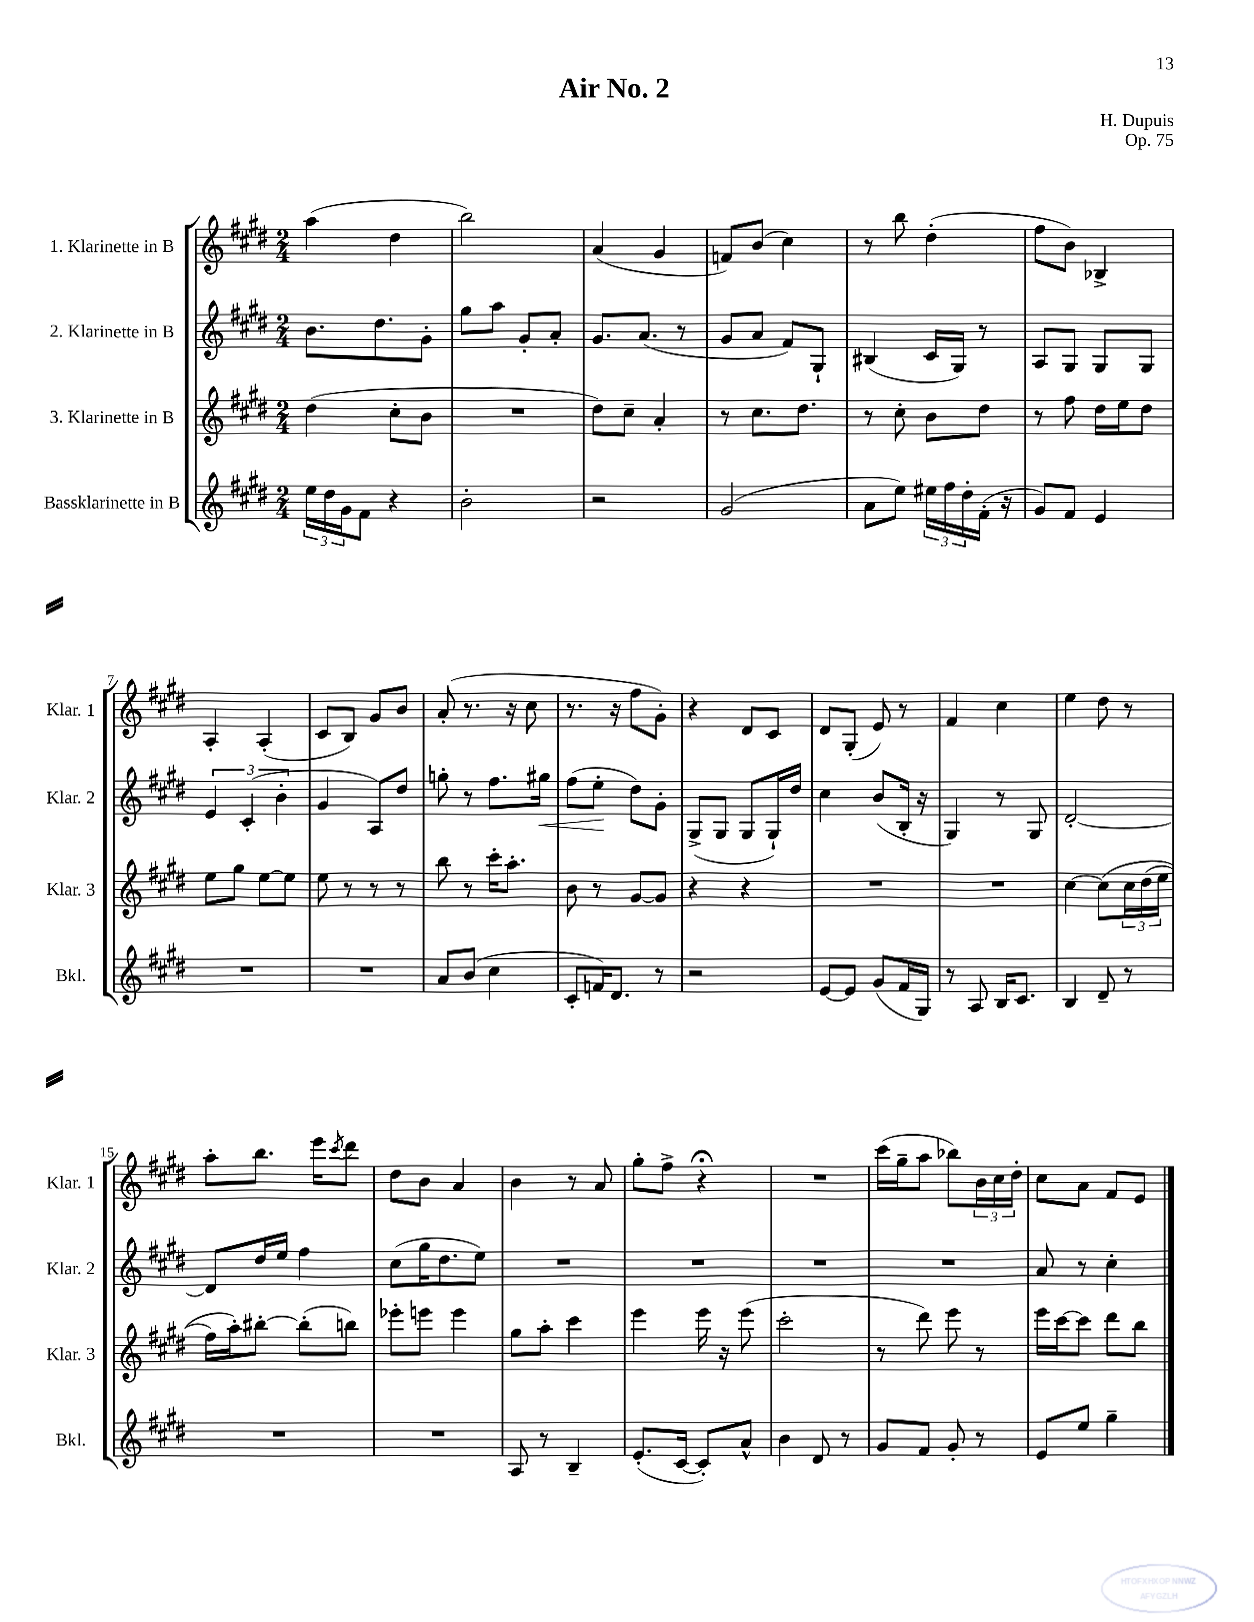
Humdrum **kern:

**kern	**kern	**kern	**dynam	**kern
*part4	*part3	*part2	*part2	*part1
*staff4	*staff3	*staff2	*staff2	*staff1
*I"Bassklarinette in B	*I"3. Klarinette in B	*I"2. Klarinette in B	*	*I"1. Klarinette in B
*I'Bkl.	*I'Klar. 3	*I'Klar. 2	*	*I'Klar. 1
*clefG2	*clefG2	*clefG2	*	*clefG2
*k[f#c#g#d#]	*k[f#c#g#d#]	*k[f#c#g#d#]	*	*k[f#c#g#d#]
*M2/4	*M2/4	*M2/4	*	*M2/4
=1	=1	=1	=1	=1
24ee\LL	(4dd#\	8.b\L	.	(4aa\
24dd#\	.	.	.	.
24g#\J	.	.	.	.
8f#\J	.	.	.	.
.	.	8.dd#\	.	.
4r	8cc#'\L	.	.	4dd#\
.	8b\J	8g#'\J	.	.
=2	=2	=2	=2	=2
2b'\	2r	8gg#\L	.	2bb\)
.	.	8aa\J	.	.
.	.	8g#'/L	.	.
.	.	8a'/J	.	.
=3	=3	=3	=3	=3
2r	8dd#\L)	8.g#/L	.	(4a/
.	8cc#~\J	.	.	.
.	.	(8.a/J	.	.
.	4a'/	.	.	4g#/
.	.	8r	.	.
=4	=4	=4	=4	=4
(2g#/	8r	8g#/L	.	8fn/L)
.	8.cc#\L	8a/J	.	(8b/J
.	.	8f#/L)	.	4cc#\)
.	8.dd#\J	.	.	.
.	.	8G#`/J	.	.
=5	=5	=5	=5	=5
8a\L	8r	(4B#X/	.	8r
8ee\J)	8cc#'\	.	.	8bb\
24ee#X\LL	8b\L	16c#/LL	.	(4dd#'\
24ff#\	.	.	.	.
.	.	16G#/JJ)	.	.
24dd#'\	.	.	.	.
(16f#'\JJ	8dd#\J	8r	.	.
16r	.	.	.	.
=6	=6	=6	=6	=6
8g#/L)	8r	8A/L	.	8ff#\L
8f#/J	8ff#\	8G#/J	.	8b\J)
4e/	16dd#\LL	8G#/L	.	4B-X^/
.	16ee\J	.	.	.
.	8dd#\J	8G#/J	.	.
!!LO:LB:g=z
=7	=7	=7	=7	=7
2r	8ee\L	6e/	.	4A'/
.	8gg#\J	.	.	.
.	.	(6c#'/	.	.
.	[8ee\L	.	.	(4A'/
.	.	6b'\	.	.
.	8ee\J]	.	.	.
=8	=8	=8	=8	=8
2r	8ee\	4g#/	.	8c#/L
.	8r	.	.	8B/J)
.	8r	8A/L)	.	8g#/L
.	8r	8dd#/J	.	8b/J
=9	=9	=9	=9	=9
8a/L	8bb\	8ggn'\	.	(8a'/
(8b/J	8r	8r	.	8.r
4cc#\	16ccc#'\KL	8.ff#\L	.	.
.	8.aa'\J	.	.	16r
.	.	.	.	8cc#\
!	!	!	!LO:HP:b	!
.	.	16gg#X\Jk	<	.
=10	=10	=10	=10	=10
8c#'/L	8b\	(8ff#\L	.	8.r
16fn/K)	8r	8ee'\J	.	.
8.d#/J	.	.	.	16r
.	[8g#/L	8dd#\L)	[	8ff#\L
8r	8g#/J]	8g#'\J	.	8g#'\J)
=11	=11	=11	=11	=11
2r	4r	(8G#^/L	.	4r
.	.	8G#/J	.	.
.	4r	8G#/L	.	8d#/L
.	.	16G#`/L)	.	8c#/J
.	.	16dd#/JJ	.	.
=12	=12	=12	=12	=12
[8e/L	2r	4cc#\	.	8d#/L
8e/J]	.	.	.	(8G#'/J
(8g#/L	.	(8b/L	.	8e/)
16f#/L	.	16B'/Jk	.	8r
16G#/JJ)	.	16r	.	.
=13	=13	=13	=13	=13
8r	2r	4G#/)	.	4f#/
8A/	.	.	.	.
16B/KL	.	8r	.	4cc#\
8.c#/J	.	.	.	.
.	.	8G#/	.	.
=14	=14	=14	=14	=14
4B/	[4cc#\	[2d#'/	.	4ee\
8d#~/	(8cc#\L]	.	.	8dd#\
8r	24cc#\L	.	.	8r
.	(24dd#\	.	.	.
.	24ee\JJ	.	.	.
!!LO:LB:g=z
=15	=15	=15	=15	=15
2r	16ff#\LL)	8d#/L]	.	8aa'\L
.	16aa'\J)	.	.	.
.	[8bb#X'\J	16dd#/L	.	8.bb\J
.	.	16ee/JJ	.	.
.	(8bb#'\L]	4ff#\	.	.
.	.	.	.	16eee\KL
.	.	.	.	8qccc#/
.	8bbn\J)	.	.	8ddd#\J
=16	=16	=16	=16	=16
2r	8eee-X'\L	(8cc#\L	.	8dd#\L
.	8eeen\J	16gg#\K	.	8b\J
.	.	8.dd#\	.	.
.	4eee\	.	.	4a/
.	.	8ee\J)	.	.
=17	=17	=17	=17	=17
8A/	8gg#\L	2r	.	4b\
8r	8aa'\J	.	.	.
4B~/	4ccc#\	.	.	8r
.	.	.	.	8a/
=18	=18	=18	=18	=18
(8.e'/L	4eee\	2r	.	8gg#'\L
.	.	.	.	8ff#^\J
[16c#/Jk	.	.	.	.
8c#'/L])	16eee\	.	.	4r;<
.	16r	.	.	.
8a^^/J	(8eee\	.	.	.
=19	=19	=19	=19	=19
4b\	2ccc#'\	2r	.	2r
8d#/	.	.	.	.
8r	.	.	.	.
=20	=20	=20	=20	=20
8g#/L	8r	2r	.	(16ccc#\LL
.	.	.	.	16gg#~\J
8f#/J	8ddd#\)	.	.	8aa\J
8g#'/	8eee\	.	.	8bb-X\L)
8r	8r	.	.	24b\L
.	.	.	.	24cc#\
.	.	.	.	24dd#'\JJ
=21	=21	=21	=21	=21
8e/L	16eee\LL	8a/	.	8cc#\L
.	[16ccc#\J	.	.	.
8ee/J	8ccc#\J]	8r	.	8a\J
4gg#~\	8ddd#\L	4cc#'\	.	8f#/L
.	8bb\J	.	.	8e/J
==	==	==	==	==
*-	*-	*-	*-	*-
